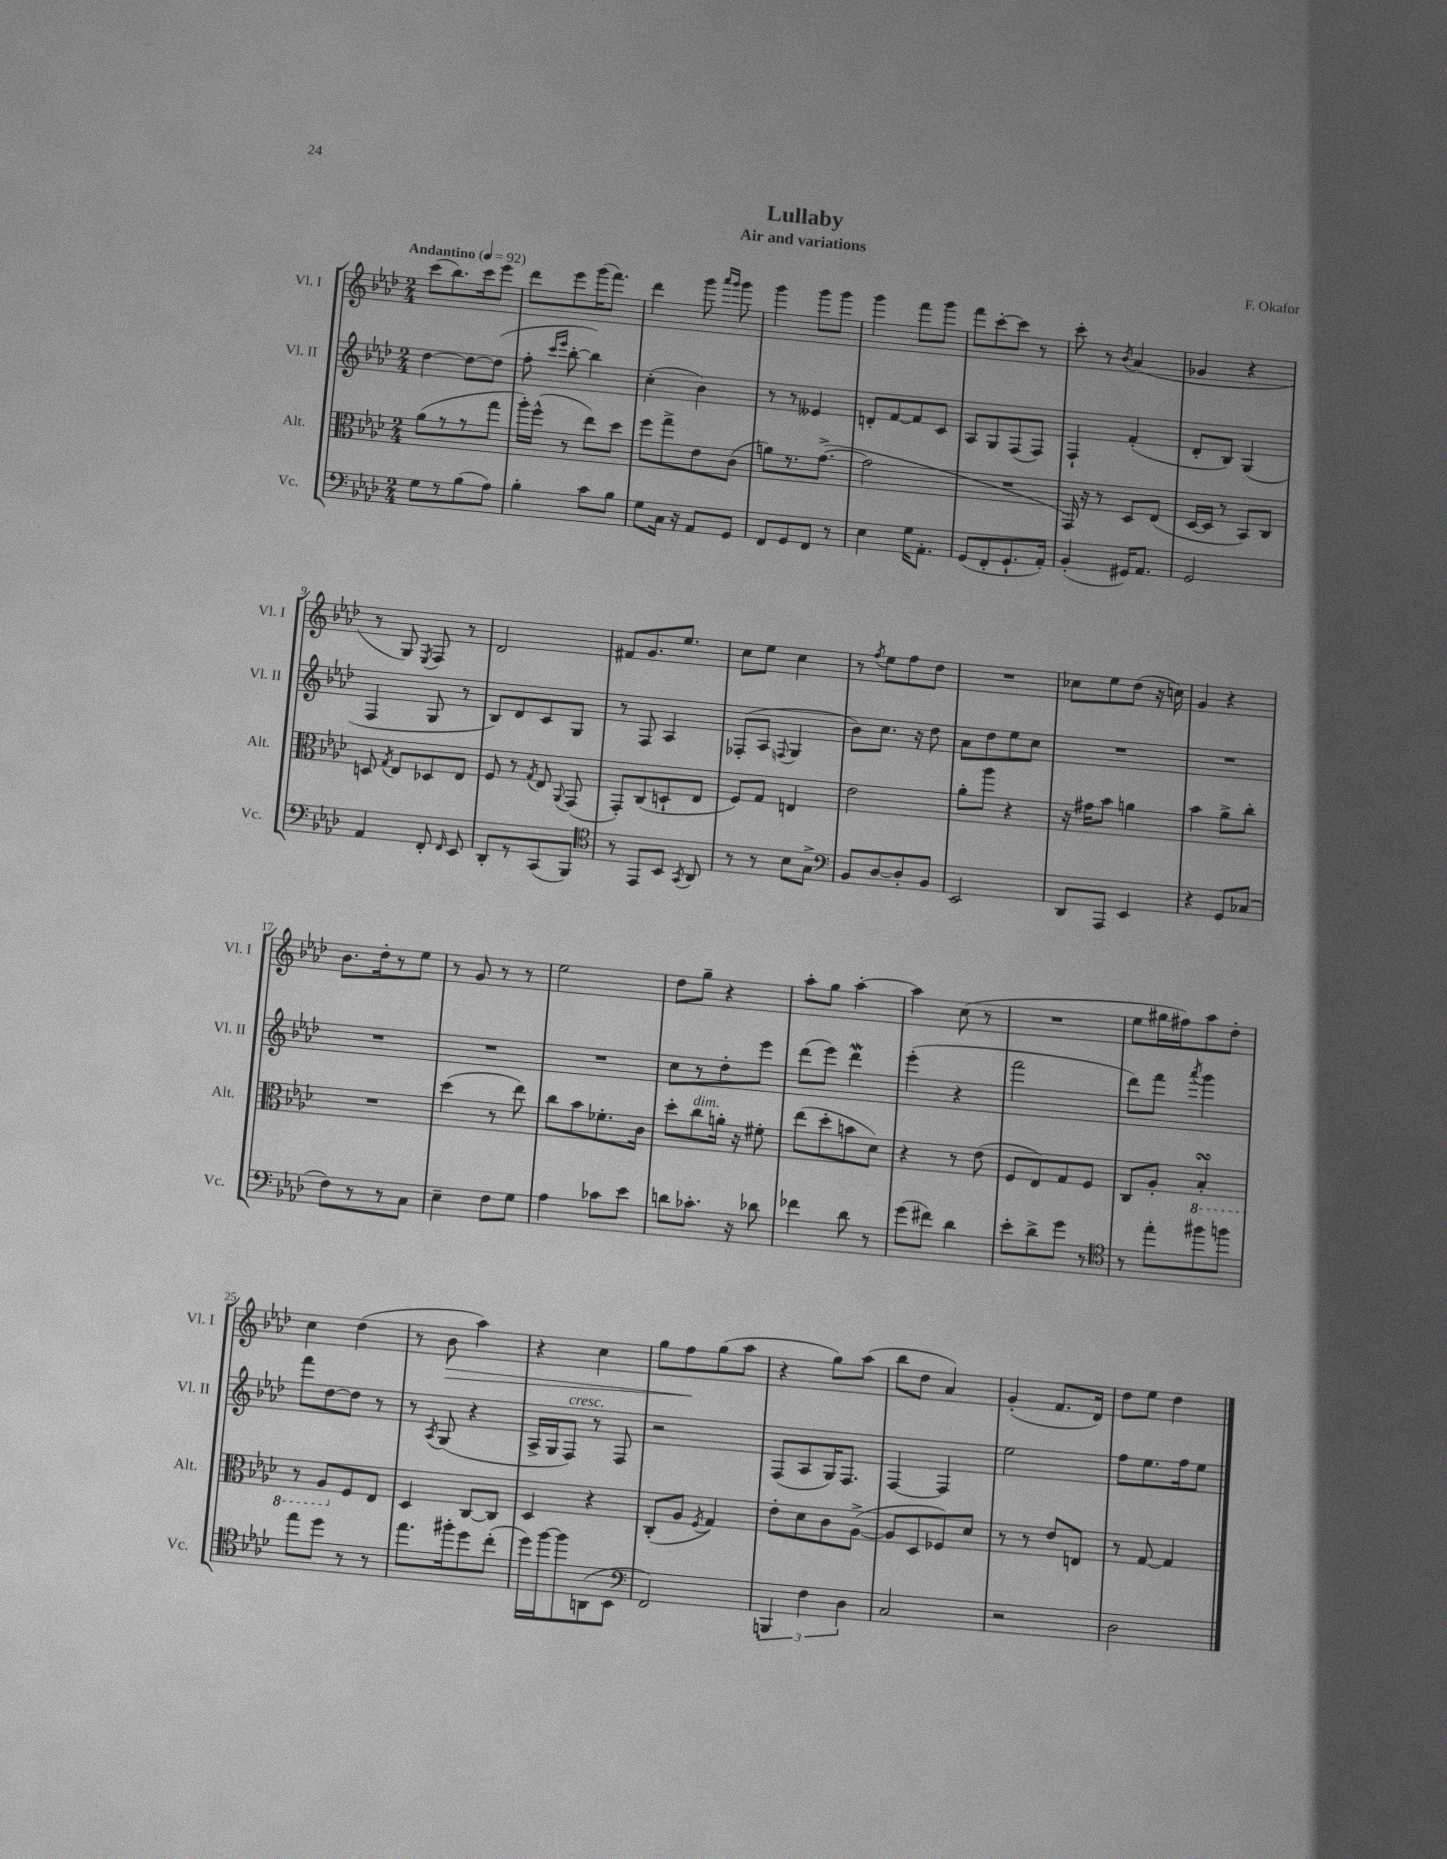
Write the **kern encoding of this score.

**kern	**kern	**kern	**kern
*staff4	*staff3	*staff2	*staff1
*clefF4	*clefC3	*clefG2	*clefG2
*k[b-e-a-d-]	*k[b-e-a-d-]	*k[b-e-a-d-]	*k[b-e-a-d-]
*M2/4	*M2/4	*M2/4	*M2/4
*MM92	*MM92	*MM92	*MM92
8G\L	(8a-\L	[4dd-\	(8ccc\L
8r	8r	.	8.bb-\)
(8B-\	8r	8dd-\_L	.
.	.	.	16ccc\k
8A-\J)	8gg\J	(8dd-\]J	8eee-\J
=	=	=	=
4B-'\	16aa-'\LL)	8ff'\	8ddd-\L
.	(16ff^^\JJ	.	.
.	.	16qqccc/LL	.
.	.	16qqeee-/JJ	.
.	8r	[8bb-'\	8eee-\
8c\L	8ee-\L)	4bb-\])	(16ggg\K
.	.	.	8.fff\J)
8B-\J	8dd-\J	.	.
=	=	=	=
8G\L	8ff\L	(4cc'\	4ddd-\
16C\Jk	8gg^\	.	.
16r	.	.	.
8AA-/L	8e-\	4b-\)	8ggg\
.	.	.	16qqaaa-/LL
.	.	.	16qqggg/JJ
8GG/J	(8c\J	.	8ggg\
=	=	=	=
8FF/L	8a\L)	8r	4ggg\
8GG/	8.r	8r	.
8FF/J	.	4e--/	8ggg\L
.	([8.g^\J	.	.
8r	.	.	8ggg\J
=	=	=	=
4E-\	2g\]	8d'/L	4ggg\
.	.	[8f/	.
16G\LK	.	8f/]	8fff\L
8.AA-'\J	.	.	.
.	.	8c/J	8ggg\J
=	=	=	=
(8GG/L	2r	8A-/L	8fff\L
8FF'/	.	8G/	[8ccc'\
8.GG`/	.	(8F/	8ccc\]J
.	.	8F/J)	8r
16AA-'/Jk)	.	.	.
=	=	=	=
(4BB-'/	16GG/)	4F`/	8ccc'\
.	16r	.	.
.	8r	.	8r
.	.	.	8qb-/
16GG#/LK)	8D-/L	(4f'/	(4a-/
8.AA-/J	.	.	.
.	(8E-/J	.	.
=	=	=	=
2GG/	[16D-/LL	8d-'/L	4g-/
.	16D-/]JJ	.	.
.	8r	8B-/J)	.
.	8BB-/L)	(4G/	4r
.	8C/J	.	.
=	=	=	=
4AA-/	8D/	4F/	8r
.	8qG/	.	.
.	8E-/L	.	8G/)
.	.	.	8qE-/
8FF'/	8D-/	8G/	8F/
16qqFF/	.	.	.
8EE-/	8E-/J	8r	8r
=	=	=	=
8DD-'/L	8F/	8B-/L)	2d-/
8r	8r	8d-/	.
.	8qG/	.	.
(8CC/	8E-/	8c/	.
.	8qqAA-/	.	.
8BBB-/J)	(8GG/	8G/J	.
=	=	=	=
*clefC4	*	*	*
8r	8GG'/L)	8r	8f#/L
8EE-/L	(8C/	8F/	8.g/
8BB-/J	8D`/	4A-/	.
.	.	.	8.ee-/J
8qGG/	.	.	.
8AA-/	8E-/J	.	.
=	=	=	=
8r	8F/L)	(8F-'/L	8cc\L
8r	8G/J	8A-/J	8ee-\J
.	.	8qqF/	.
8B-\L	4E/	4G/	4cc\
8G^\J	.	.	.
=	=	=	=
*clefF4	*	*	*
8BB-/L	2e-\	8b-\L)	8r
.	.	.	8qff/
[8D-/	.	8.cc\J	8ee-\L
8D-'/]	.	.	8ff\
.	.	16r	.
8BB-/J	.	8dd-\	8dd-\J
=	=	=	=
2EE-/	8a-'\L	8a-\L	2r
.	8aa-\J	8dd-\	.
.	4r	8ee-\	.
.	.	8cc\J	.
=	=	=	=
8DD-/L	16r	2r	8cc-\L
.	16g#\LK	.	.
8AAA-/J	8b-\J	.	8ee-\
4EE-/	4a\	.	(8dd-\J
.	.	.	16r
.	.	.	16cc\)
=	=	=	=
4r	4b-\	2r	4g/
8GG/L	8a-^\L	.	4r
(8C-/J	8cc'\J	.	.
=	=	=	=
8F\L)	2r	2r	8.b-\L
8r	.	.	.
.	.	.	16dd-'\k
8r	.	.	8r
8C\J	.	.	8ee-\J
=	=	=	=
4E-~\	(4dd-\	2r	8r
.	.	.	8g/
8F\L	8r	.	8r
8G\J	8ee-\)	.	8r
=	=	=	=
4A-\	8cc\L	2r	2ee-\
.	8b-\	.	.
8c-\L	8.f-'\	.	.
8e-\J	.	.	.
.	16c\Jk	.	.
=	=	=	=
8d\L	8dd-'\L	8cc\L	8dd-\L
8.c-'\J	8cc\	8r	8gg~\J
.	16a'\Jk	8dd-'\	4r
16r	16r	.	.
8d-\	8f#'\	8eee-\J	.
=	=	=	=
4f-\	(8ee-\L	(8ddd-\L	8aa-'\L
.	8dd-'\	8eee-\J)	8gg\J
8d-\	8b\	4ddd-\	[4aa-'\
8r	8d-\J)	.	.
=	=	=	=
(8g\L	4r	(4eee-'\	4aa-\]
8f#\J)	.	.	.
4d-\	8r	4r	(8cc\
.	(8e-\	.	8r
=	=	=	=
8e-'\L	8F/L	2fff\	2r
8d-^\	8E-/)	.	.
8g\J	8G/	.	.
8r	8F/J	.	.
=	=	=	=
*clefC4	*	*	*
8r	8C/L	8ddd-\L)	8ee-\L
8ee-'\L	8A-'/J	8fff\J	16gg#\L
.	.	.	16ff#\J)
.	.	8qaaa-/	.
8ff#\	4BB-'/	4ggg\	8aa-\
8ff\J	.	.	8dd-'\J
=	=	=	=
8ee-\L	8r	8fff\L	4cc\
8dd-\J	8AA-/L	[8dd-\	.
8r	8F/	8dd-\]J	(4dd-\
8r	8E-/J	8r	.
=	=	=	=
8.ee-\L	4D-/	8r	8r
.	.	8qA-/	.
.	.	(8G/	8b-\
16ff#'\k	.	.	.
8dd-\	[8C/L	4r	4aa-\)
(8cc'\J	8C/]J	.	.
=	=	=	=
16dd-\LL)	4D-/	16A-^/LL	4r
[16ff\J	.	16G/J	.
8ff\]	.	8F/J)	.
(8AA\	4r	8r	4cc\
8BB-\J	.	8F/	.
=	=	=	=
*clefF4	*	*	*
2FF/)	(8C'/L	2r	8gg\L
.	8A-/J	.	8ff\
.	8qF/	.	.
.	4G/)	.	(8gg\
.	.	.	8aa-\J
=	=	=	=
6BBB/	8e-'\L	(8F/L	4r
.	8d-\	8A-/	.
6F\	.	.	.
.	8c\	16G/K)	8gg\L)
.	.	8.F/J	.
6D-\	.	.	.
.	([8A-^\J	.	(8aa-\J
=	=	=	=
2C/	8A-/]L	[4F/	8bb-\L
.	8D-/	.	8dd-\J
.	8F-/)	4F/]	4a-/)
.	8d-/J	.	.
=	=	=	=
2r	8r	2ee-\	(4g'/
.	8r	.	.
.	8e-/L	.	8.f/L
.	8E/J	.	.
.	.	.	16d-/Jk)
=	=	=	=
2D-\	8r	8ff\L	8dd-\L
.	[8G/	8.ee-\	8ee-\J
.	4G/]	.	4dd-\
.	.	16ff\k	.
.	.	8ee-\J	.
==	==	==	==
*-	*-	*-	*-
